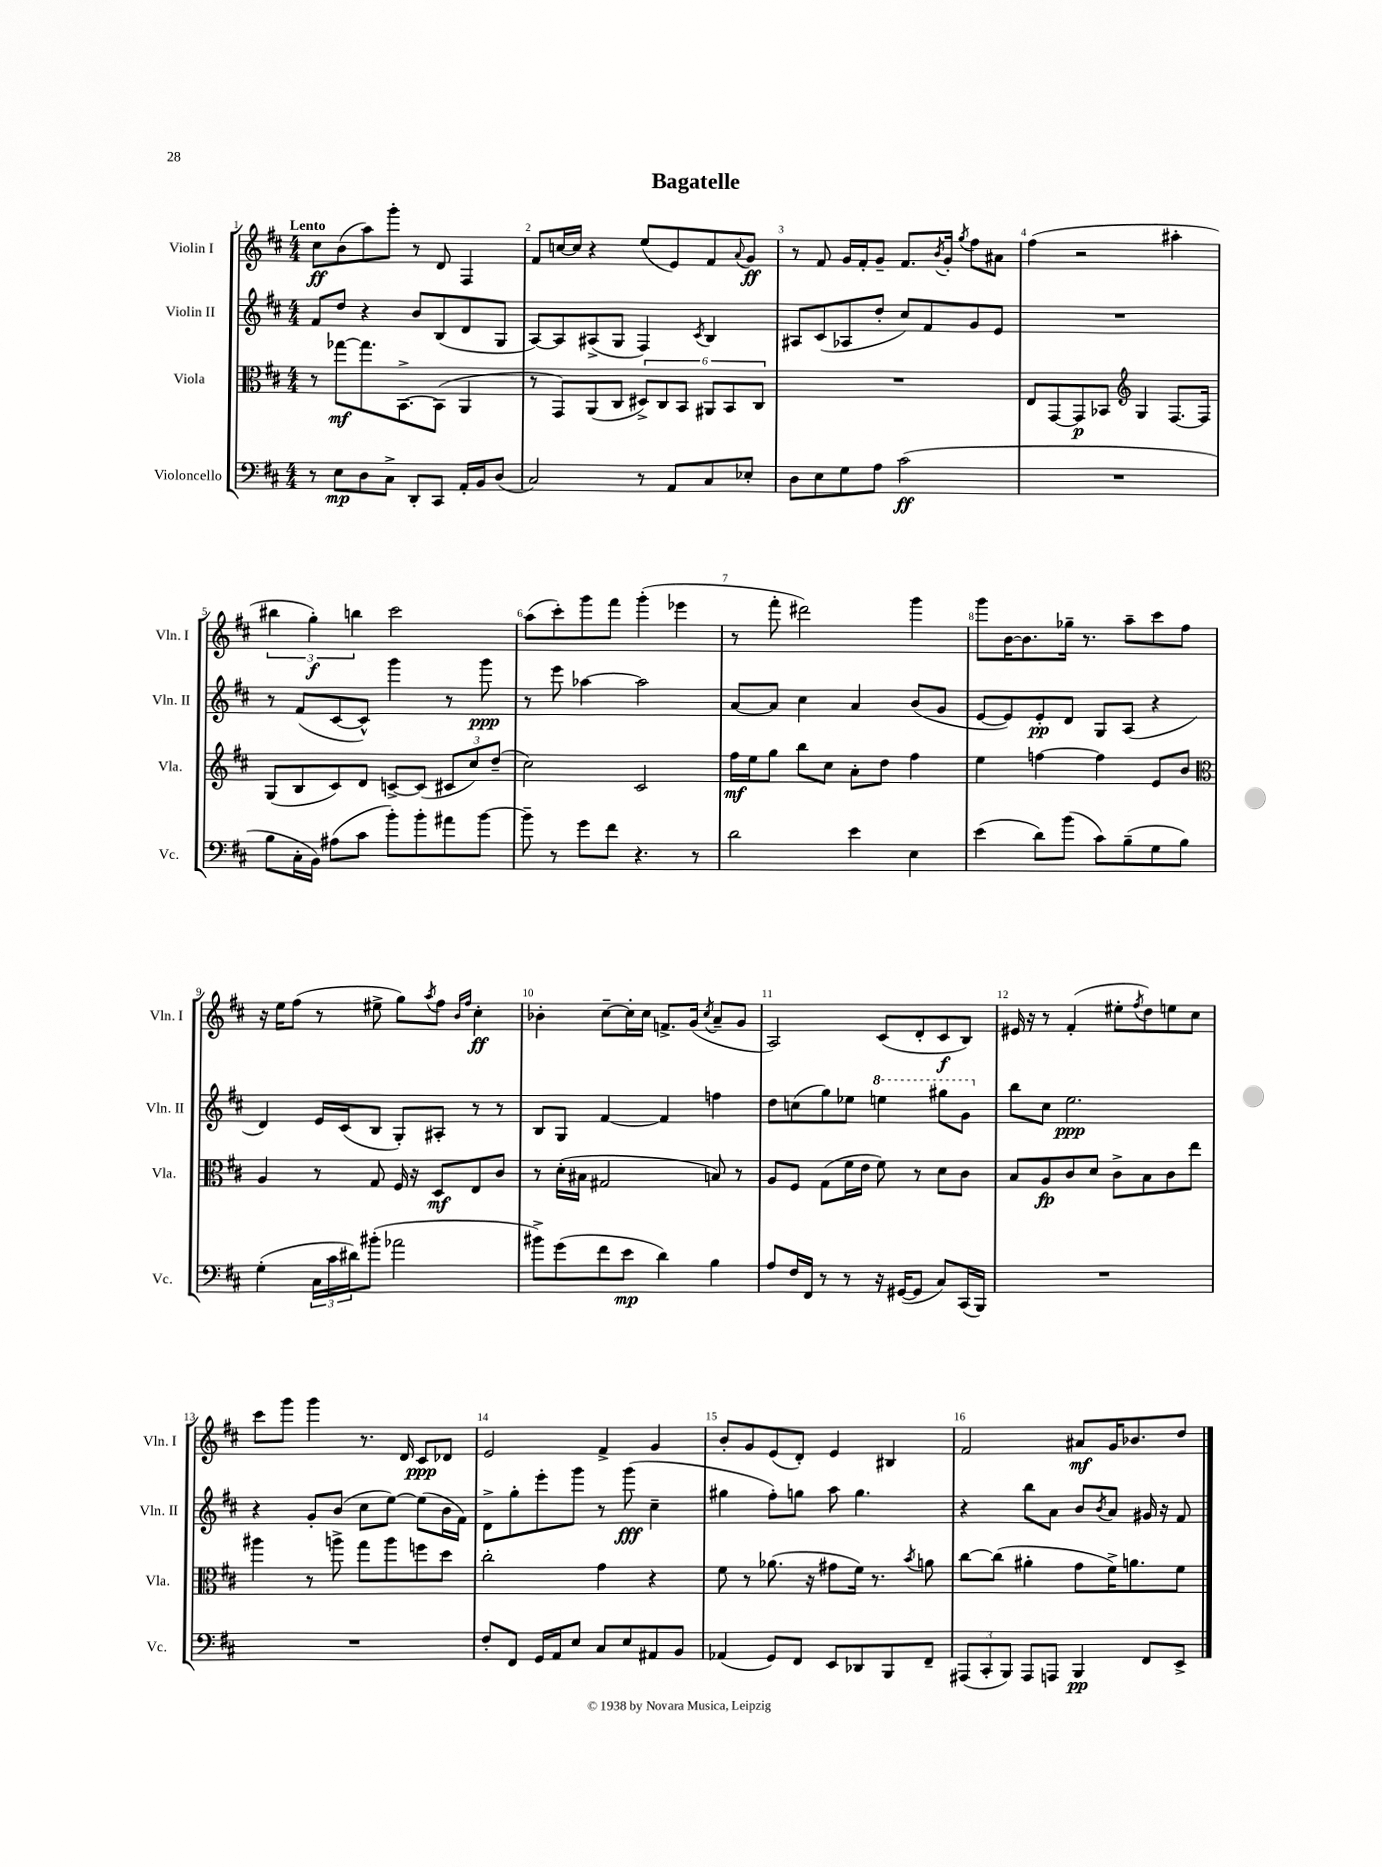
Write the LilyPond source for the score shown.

\header { title = "Bagatelle" }
<<
\new StaffGroup <<
\new Staff = "s0" \with { instrumentName = "Violin I" shortInstrumentName = "Vln. I" } {
    \clef treble \key d \major \numericTimeSignature \time 4/4 \tempo "Lento"
    cis''8\ff b'8( a''8) g'''8-. r8 d'8 fis4 |
    fis'8 c''16~ c''16 r4 e''8( e'8) fis'8 \appoggiatura { a'8 } g'8\ff |
    r8 fis'8 g'16 fis'16-. g'8-- fis'8. \acciaccatura { b'8 } g'16-. \acciaccatura { g''8 } fis''8 ais'8 |
    fis''4( r2 ais''4-. |
    \tuplet 3/2 { bis''4 g''4-.\f) b''4 } cis'''2 |
    a''8( cis'''8-.) g'''8 fis'''8 g'''4-.( ees'''4 |
    r8 fis'''8-. dis'''2) g'''4 |
    g'''8 b'16~ b'8. ges''16-- r8. a''8-- cis'''8 fis''8 |
    r16 e''16 fis''8( r8 eis''8-> g''8) \acciaccatura { a''8 } fis''8 \grace { b'16 fis''16 } cis''4-.\ff |
    bes'4-. cis''8~-- cis''16-. cis''16 f'8.-> g'16( \acciaccatura { cis''8 } a'8-- g'8 |
    a2) cis'8( d'8-. cis'8\f b8) |
    eis'16 r16 r8 fis'4-.( eis''8-. \acciaccatura { fis''8 } d''8) e''8 cis''8 |
    cis'''8 g'''8 g'''4 r8. d'16 cis'8\ppp des'8 |
    e'2 fis'4-> g'4 |
    b'8-. g'8 e'8( d'8-.) e'4 bis4 |
    fis'2 ais'8\mf g'16 bes'8. d''8 \bar "|." |
}
\new Staff = "s1" \with { instrumentName = "Violin II" shortInstrumentName = "Vln. II" } {
    \clef treble \key d \major \numericTimeSignature \time 4/4
    fis'8 d''8 r4 b'8 b8( d'8 g8 |
    a8~) a8 ais8->( g8 fis4) \acciaccatura { cis'8 } b4 |
    ais8 cis'8( aes8 d''8-. cis''8) fis'8 g'8 e'8 |
    R1 |
    r8 fis'8( cis'8~ cis'8-^) g'''4 r8 g'''8\ppp |
    r8 e'''8 aes''4~ aes''2 |
    a'8~ a'8 cis''4 a'4 b'8( g'8 |
    e'8~ e'8) e'8-.\pp d'8 g8 a8( r4 |
    d'4) e'16 cis'16( b8 g8-.) ais8-. r8 r8 |
    b8 g8 fis'4~ fis'4 f''4 |
    d''8 c''8( g''8) ees''8 \ottava #1 e'''!4 gis'''8 g''8 \ottava #0 |
    b''8 cis''8 e''2.\ppp |
    r4 g'8-. b'8( cis''8 e''8~) e''8( b'16 fis'16) |
    d'8-> g''8-. e'''8-. g'''8 r8 g'''8\fff( cis''4-- |
    gis''4 fis''8-.) g''8 a''8 g''4. |
    r4 b''8 a'8 b'8 \acciaccatura { b'8 } a'8 gis'16 r16 fis'8 \bar "|." |
}
\new Staff = "s2" \with { instrumentName = "Viola" shortInstrumentName = "Vla." } {
    \clef alto \key d \major \numericTimeSignature \time 4/4
    r8 ges''8~\mf ges''8. b,8.~-> b,8( a,4 |
    r8 g,8) a,8( cis8 \tuplet 6/4 { dis8->) cis8 b,8 ais,8 b,8 cis8 } |
    R1 |
    e8 g,8~ g,8\p bes,8 \clef treble g4 fis8.~ fis16 |
    g8( b8 cis'8) d'8 c'8~-> c'8( \tuplet 3/2 { cis'8 cis''8) d''8--( } |
    cis''2) cis'2 |
    fis''16\mf e''16 g''8 b''8 cis''8 a'8-. d''8 fis''4 |
    e''4 f''4~ f''4 e'8 b'8 |
    \clef alto a4 r8 g8 fis16 r16 d8\mf e8 cis'8 |
    r8 d'16-.( bis16 gis2 b8) r8 |
    a8 fis8 g8( fis'16 e'16 fis'8) r8 d'8 cis'8 |
    b8 a8\fp cis'8 d'8 cis'8-> b8 cis'8 e''8 |
    ais''4 r8 a''8-> g''8 a''8 f''8 d''8 |
    cis''2-. g'4 r4 |
    fis'8 r8 aes'8.( r16 gis'8 fis'16) r8. \acciaccatura { b'8 } a'8 |
    cis''8~ cis''8( ais'4-. g'8 fis'16->) a'8. fis'8 \bar "|." |
}
\new Staff = "s3" \with { instrumentName = "Violoncello" shortInstrumentName = "Vc." } {
    \clef bass \key d \major \numericTimeSignature \time 4/4
    r8 e8\mp d8 cis8-> d,8-. cis,8 a,16-. b,16 d8( |
    cis2) r8 a,8 cis8 ees8-. |
    d8 e8 g8 a8 cis'2\ff( |
    R1 |
    b8 cis16-. b,16) ais8( cis'8 b'8-.) b'8-. ais'8 b'8~ |
    b'8-- r8 g'8 fis'8 r4. r8 |
    d'2 e'4 e4 |
    e'4( d'8) b'8( cis'8) b8--( g8 b8) |
    g4-.( \tuplet 3/2 { cis16 cis'16 dis'16) } bis'8-.( aes'2 |
    bis'8->) g'8( fis'8 e'8\mp d'4) b4 |
    a8 fis16 fis,16 r8 r8 r16 gis,16~( gis,8 cis8) cis,16( b,,16) |
    R1 |
    R1 |
    fis8-. fis,8 g,16 a,16 e8 cis8 e8 ais,8 b,8 |
    aes,4( g,8) fis,8 e,8 des,8 b,,8 fis,8-- |
    \tuplet 3/2 { ais,,8( cis,8-. b,,8) } ais,,8 a,,8 b,,4\pp fis,8 e,8-> \bar "|." |
}
>>
>>
\layout { \context { \Score \override BarNumber.break-visibility = ##(#f #t #t) barNumberVisibility = #all-bar-numbers-visible } }
